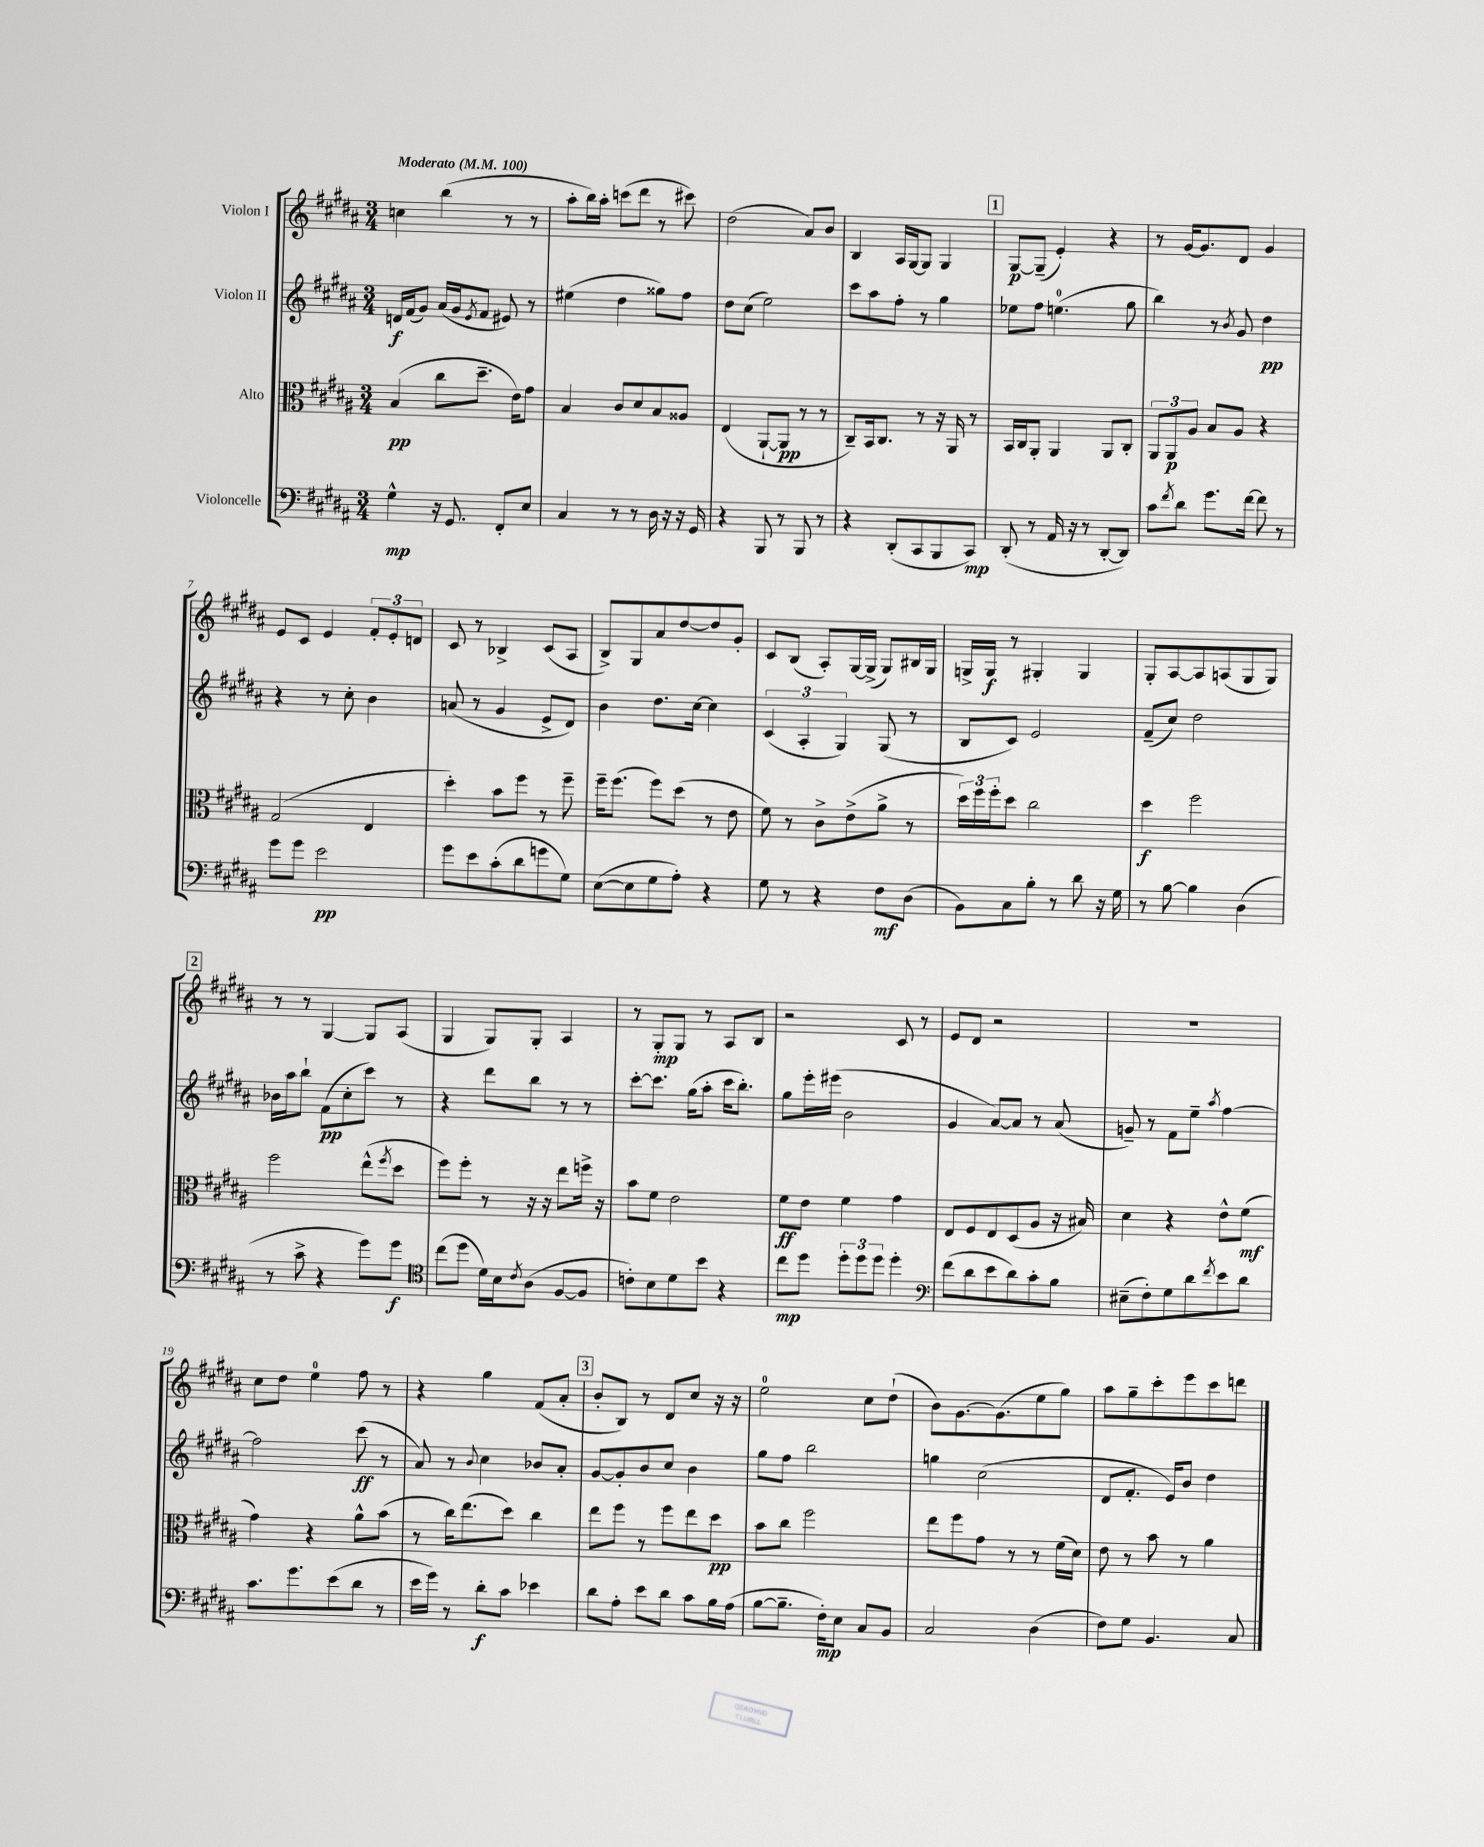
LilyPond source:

<<
\new StaffGroup <<
\new Staff = "s0" \with { instrumentName = "Violon I" } {
    \clef treble \key b \major \numericTimeSignature \time 3/4 \tempo "Moderato" 4 = 100
    c''4 b''4( r8 r8 |
    ais''8-. b''16) ais''16-. c'''8( dis'''8 r8 cis'''8) |
    dis''2( ais'8) b'8 |
    b4 ais16 gis16~ gis8 gis4 |
    \mark \markup { \box "1" } gis8~\p gis8--( e'4-.) r4 |
    r8 gis'16~ gis'8. dis'8 gis'4 |
    e'8 cis'8 e'4 \tuplet 3/2 { fis'8-. e'8-. d'8 } |
    cis'8 r8 bes4-> cis'8( ais8 |
    b8->) gis8 ais'8 dis''8~ dis''8 gis'8-. |
    cis'8 b8( ais8-.) gis16~ gis16->( gis8) bis16 gis16 |
    g16-> g16\f r8 gis4-. gis4 |
    gis8-. ais8~ ais8 a8( gis8 gis8) |
    \mark \markup { \box "2" } r8 r8 gis4~ gis8 ais8( |
    gis4 gis8) gis8-. ais4 |
    r8 gis8-.\mp gis8 r8 ais8 b8 |
    r2 cis'8 r8 |
    e'8 dis'8 r2 |
    r2. |
    cis''8 dis''8 e''4-0 fis''8 r8 |
    r4 gis''4 fis'8( ais'8-. |
    \mark \markup { \box "3" } b'8-. b8) r8 dis'8 cis''8 r16 r16 |
    e''2-0 cis''8 dis''8-!( |
    b'8) gis'8.~ gis'8.( e''8 gis''8) |
    ais''8 gis''8-- cis'''8-. e'''8 cis'''8 d'''8 \bar "|." |
}
\new Staff = "s1" \with { instrumentName = "Violon II" } {
    \clef treble \key b \major \numericTimeSignature \time 3/4
    d'16\f fis'16( gis'8) ais'16( gis'16 \acciaccatura { e'8 } fis'8 eis'8) r8 |
    eis''4( dis''4 gisis''8) fis''8 |
    dis''8 cis''8( e''2) |
    cis'''8 ais''8 fis''8-. r8 gis''4 |
    \mark \markup { \box "1" } ees''8 fis''8 e''4.-0( gis''8 |
    b''4) r8 \acciaccatura { b'8 } gis'8 dis''4\pp |
    r4 r8 cis''8-. b'4 |
    a'8( r8 gis'4 e'8-> dis'8) |
    b'4 dis''8. cis''16~ cis''4 |
    \tuplet 3/2 { cis'4( ais4-. gis4) } gis8( r8 |
    b8 cis'8) e'2 |
    fis'8--( cis''8) dis''2 |
    \mark \markup { \box "2" } bes'16 ais''16 b''8-! fis'8\pp( cis''8-. cis'''8) r8 |
    r4 dis'''8 b''8 r8 r8 |
    cis'''8~-. cis'''8. gis''16( ais''8-. cis'''16 b''8.-.) |
    gis''8 e'''16-. eis'''16( b'2 |
    gis'4 ais'8~) ais'8 r8 ais'8( |
    g'8--) r8 fis'8 e''8-- \acciaccatura { ais''8 } fis''4~ |
    fis''2 cis'''8\ff( r8 |
    ais'8) r8 \appoggiatura { b'8 } cis''4 bes'8 ais'8-. |
    \mark \markup { \box "3" } gis'8~ gis'8-. b'8 cis''8 b'4 |
    gis''8 fis''8 b''2 |
    g''4 cis''2( |
    dis'8 fis'8.-. e'16) b'8 dis''4 \bar "|." |
}
\new Staff = "s2" \with { instrumentName = "Alto" } {
    \clef alto \key b \major \numericTimeSignature \time 3/4
    b4\pp( cis''8 dis''8.-- e'16) gis'8 |
    b4 cis'8 dis'8 b8 aisis8 |
    e4( ais,8~-! ais,8\pp r8 r8 |
    cis8--) b,16 cis8. r8 r16 ais,16 r8 |
    \mark \markup { \box "1" } b,16 cis16 ais,8-. ais,4 ais,8 cis8-. |
    \tuplet 3/2 { ais,8 ais,8\p ais8 } b8 ais8 r4 |
    gis2( e4 |
    dis''4-.) b'8 fis''8 r8 fis''8-- |
    fis''16-- fis''8.( fis''8) dis''8( r8 e'8 |
    fis'8) r8 cis'8-> e'8->( ais'8-> r8 |
    \tuplet 3/2 { dis''16) fis''16 fis''16-. } dis''8 cis''2 |
    dis''4\f fis''2 |
    \mark \markup { \box "2" } fis''2 e''8-^( \acciaccatura { fis''8 } dis''8 |
    fis''8) fis''8-. r8 r16 r16 e''8 f''16-> r16 |
    b'8 fis'8 e'2 |
    fis'8\ff e'8 fis'4 gis'4 |
    e8 fis8 e8 dis8( ais8 r16 bis16) |
    dis'4 r4 e'8-^ fis'8\mf( |
    gis'4) r4 ais'8-^ b'8( |
    r8 cis''16) e''8.( dis''8) cis''4 |
    \mark \markup { \box "3" } e''8 fis''8 r8 fis''8 e''8 dis''8\pp |
    b'8 cis''8 fis''2 |
    e''8 fis''8 gis'8 r8 r8 fis'16( dis'16) |
    e'8 r8 b'8 r8 ais'4 \bar "|." |
}
\new Staff = "s3" \with { instrumentName = "Violoncelle" } {
    \clef bass \key b \major \numericTimeSignature \time 3/4
    gis4-^\mp r16 gis,8. fis,8-. e8 |
    cis4 r8 r8 dis16 r16 r16 gis,16 |
    r4 b,,8 r8 b,,8 r8 |
    r4 dis,8-.( cis,8 b,,8 cis,8\mp) |
    \mark \markup { \box "1" } dis,8-.( r8 ais,16 r16 r8 dis,8~-. dis,8) |
    cis'8 \acciaccatura { fis'8 } dis'8 gis'8. fis'16~ fis'8 r8 |
    gis'8 gis'8 e'2\pp |
    gis'8 e'8 cis'8-.( dis'8 g'8 gis8) |
    e8~( e8 gis8 ais8-.) r4 |
    gis8 r8 r4 fis8\mf dis8( |
    b,8) cis8 b8-. r8 dis'8 r16 gis16 |
    r8 b8~ b4 dis4( |
    \mark \markup { \box "2" } r8 cis'8-> r4 gis'8) gis'8\f |
    \clef tenor cis''8( dis''8 dis'16) b16 \acciaccatura { cis'8 } ais8( fis8~ fis8 |
    c'8-.) b8 dis'8 b'8 r4 |
    cis''8\mp dis''8 \tuplet 3/2 { dis''8-. dis''8 dis''8 } dis''4-. |
    \clef bass fis'8( dis'8 e'8 dis'8) cis'8-. b8 |
    eis8--( fis8-.) gis8 dis'8 \acciaccatura { fis'8 } e'8 dis'8 |
    cis'8. gis'8. e'8( dis'8 r8 |
    e'16 gis'16) r8 dis'8-.\f cis'8 ees'4 |
    \mark \markup { \box "3" } dis'8 ais8-. e'8 dis'8 cis'8 b16 ais16( |
    b8~ b8.-- fis16-.\mp) e8 cis8 b,8 |
    cis2 dis4( |
    fis8) gis8 b,4. cis8 \bar "|." |
}
>>
>>
